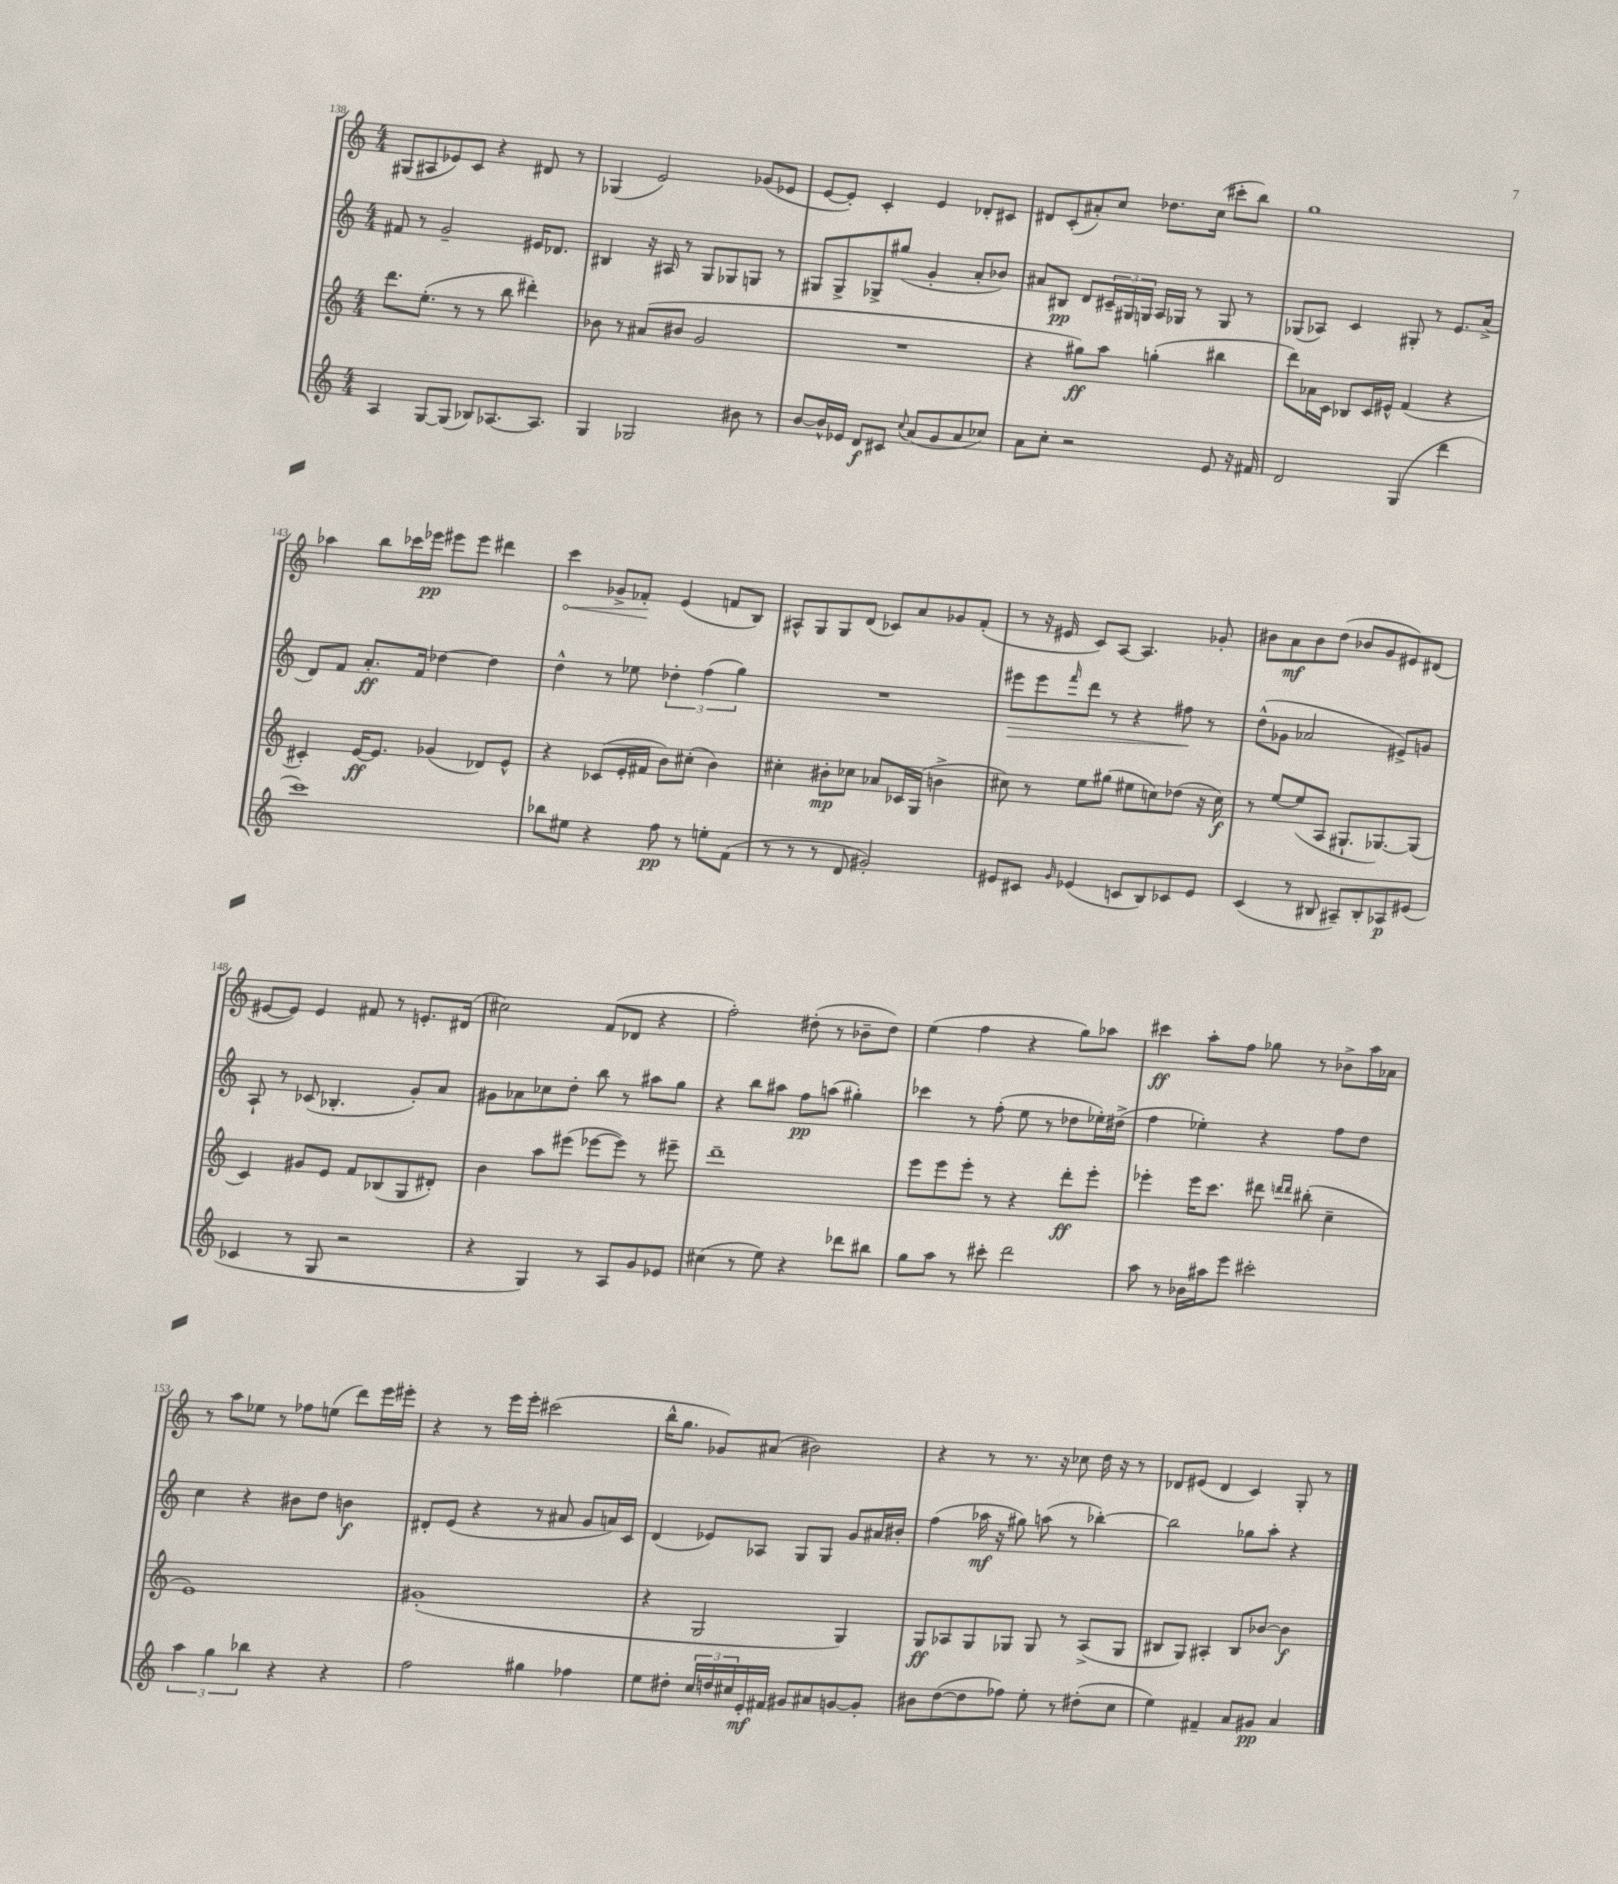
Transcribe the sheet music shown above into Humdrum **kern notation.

**kern	**kern	**kern	**kern
*staff4	*staff3	*staff2	*staff1
*clefG2	*clefG2	*clefG2	*clefG2
*k[]	*k[]	*k[]	*k[]
*M4/4	*M4/4	*M4/4	*M4/4
4A	8.ddd	8f#	(8G#
.	.	8r	8A#
.	(8.ee'	.	.
[8G	.	2g~	8e-)
(8G]	8r	.	8c
8B-)	8r	.	4r
[8.A-	8bb	.	.
.	4ddd#')	16e#	8d#
8.A-]	.	8.d-	.
.	.	.	8r
=	=	=	=
4G	8b-	4B#	(4G-
.	8r	.	.
2G-	(8a#	16r	2e)
.	.	16A#	.
.	8b#	8r	.
.	2g	8G	.
.	.	8G-	.
8b#	.	8G	(8g-
8r	.	8r	8e-
=	=	=	=
[8b	1r	8G#	[8e
16b^^]	.	8G#^	8e'])
16e-	.	.	.
8d	.	8G-^	4c'
8c#	.	(8gg#	.
8qqcc	.	.	.
(8a	.	4g'	4e
8g	.	.	.
8a	.	8a'	8d-'
8cc-)	.	8b-)	8c#
=	=	=	=
8a	4r	8a#	8d#
8cc'	.	8B#	(8c'
2r	8gg#)	8d	8a#')
.	8aa	24c#~	8cc
.	.	24G#	.
.	.	24G	.
.	(4gg'	16A	8.dd-
.	.	16G-	.
.	.	8r	.
.	.	.	(16cc
8e	4bb#	8G-	8ccc#'
16r	.	8r	8bb)
16f#	.	.	.
=	=	=	=
2d	8ddd)	(8G-	1gg
.	16a-	8A-)	.
.	16c	.	.
.	8B-	4c	.
.	16c	.	.
.	16e#^^	.	.
(4G	(4f	8G#'	.
.	.	8r	.
4ddd	4r	8.e	.
.	.	(16a^	.
=	=	=	=
1ccc)	4c#')	8d)	4aa-
.	.	8f	.
.	[16e	8.a'	8bb
.	8.e]	.	.
.	.	.	16ccc-
.	.	16f	16eee-
.	(4g-	[4dd-	8eee#
.	.	.	8eee#
.	8d-)	4dd-]	4ddd#
.	8e^^	.	.
=	=	=	=
8bb-	4r	4dd^^	4ccc
8ee#	.	.	.
4r	(8c-	8r	8g-^
.	16e'	8ee-	8f-'
.	16f#	.	.
8ff	8b)	6dd-'	(4e
8r	(8cc#'	.	.
.	.	(6ff	.
8ee'	4b)	.	8f
.	.	6gg)	.
(8f	.	.	8B)
=	=	=	=
8r	4cc#'	1r	8A#^^
8r	.	.	8G
8r	8b#'	.	8G
8d	8cc-	.	(8d
2g#')	8a-	.	8c-)
.	16c-	.	8a
.	(16G	.	.
.	4b^	.	8g-
.	.	.	(8f'
=	=	=	=
8e#	8cc#)	8eee#	8r
8c#	8r	8eee#	16r
.	.	.	16e#
16qqg	.	16qqfff	.
(4e-	8ee	8ddd	8c)
.	(8gg#	8r	[8A
8c	8ee#	4r	4.A]
8B)	8cc)	.	.
8c-	(8dd-	8ff#	.
8e-	16r	8r	8g-'
.	16cc)	.	.
=	=	=	=
(4c	8r	(8dd^^	8b#
.	[8ee	8g-	8a
8r	(8ee]	2a-	8b#
8B#	8A	.	(8dd
8A#~)	8.G#`	.	8b-
8B#'	.	.	8g
.	[8.G-)	.	.
8A-	.	8e#^)	8e#)
(8e#	(8G-]	8g	(8d#
=	=	=	=
4c-	4c)	8A`	[8e#
.	.	8r	8e#])
8r	8g#	(8c-	4e#
8G	8e	4.B-'	.
2r	8f	.	8f#
.	(8B-	.	8r
.	8G	8g')	8.e'
.	8d#')	8a	.
.	.	.	(16d#
=	=	=	=
4r	4b	8g#	2cc#)
.	.	8a-	.
4G)	8aa	8cc-	.
.	(8eee#	8dd'	.
8r	[8eee-	8bb	(8f
8A	8eee-])	8r	8d-
8g	8r	8aa#	4r
8e-	8eee#~	8gg	.
=	=	=	=
(4cc#	1ddd~	4r	2ff')
8r	.	8bb	.
8ee)	.	8aa#	.
4r	.	8ff	(8dd#'
.	.	(8aa	8r
8ddd-	.	4gg#')	8b-~
8bb#	.	.	8dd#)
=	=	=	=
8gg	8eee	4ccc-	(4ee
8aa	8eee	.	.
8r	8eee'	8r	4ff
8ccc#'	8r	(8ff'	.
2ddd	4r	8ee	4r
.	.	8r	.
.	8ddd'	8dd-	8gg)
.	8eee'	16ee-')	8aa-
.	.	(16dd#^	.
=	=	=	=
8aa	4eee-'	4ff	4ccc#
8r	.	.	.
16b-	16eee-	4ee-')	8aa'
16aa#	8.ccc	.	.
8eee	.	.	8ff
2ccc#'	8ddd#	4r	8gg-
.	16qqddd	.	.
.	16qqddd	.	.
.	(8bb#'	.	8r
.	4cc~	8ff	8b-^
.	.	8dd	16aa
.	.	.	16a-
=	=	=	=
6aa	1e)	4cc	8r
.	.	.	8aa
6gg	.	.	.
.	.	4r	8ee-
6bb-	.	.	.
.	.	.	8r
4r	.	8b#	8ff-
.	.	8dd	(8ee
4r	.	4b	8ddd)
.	.	.	16eee
.	.	.	16eee#'
=	=	=	=
2ff	(1g#'	8d#'	4r
.	.	(8e	.
.	.	4r	8r
.	.	.	16eee
.	.	.	16eee'
4gg#	.	8r	(2ccc#
.	.	8a#	.
4ff-	.	8g	.
.	.	16a)	.
.	.	16c	.
=	=	=	=
8ee	4r	(4d	16bb^^
.	.	.	8.gg
8dd#'	.	.	.
24cc	2G	8e-)	8g-)
24dd	.	.	.
24cc#	.	.	.
16e'	.	8A-	(8a#
16f#	.	.	.
8g#	.	8G	2b#)
8a#	.	8G	.
[8g	4G)	8g	.
8g']	.	16a#	.
.	.	16b#'	.
=	=	=	=
8b#	8G	(4ff	4r
([8dd	8A-	.	.
8dd]	8G	16aa-	8r
.	.	16r	.
8ff-)	8G-	8gg#)	8.r
8ee'	8G-	(8aa	.
.	.	.	16r
8r	8r	8r	8cc-
(8dd#'	(8A-^	[4bb-')	16dd
.	.	.	16r
8cc	8G-	.	8r
=	=	=	=
4ee)	8B#	2bb-]	8d-
.	8G)	.	(8e#
4f#~	4A#'	.	4d-
8a	8B#	8gg-	4c)
8g#	[8b-	8aa'	.
4a	4b-]	4r	8G'
.	.	.	8r
==	==	==	==
*-	*-	*-	*-
